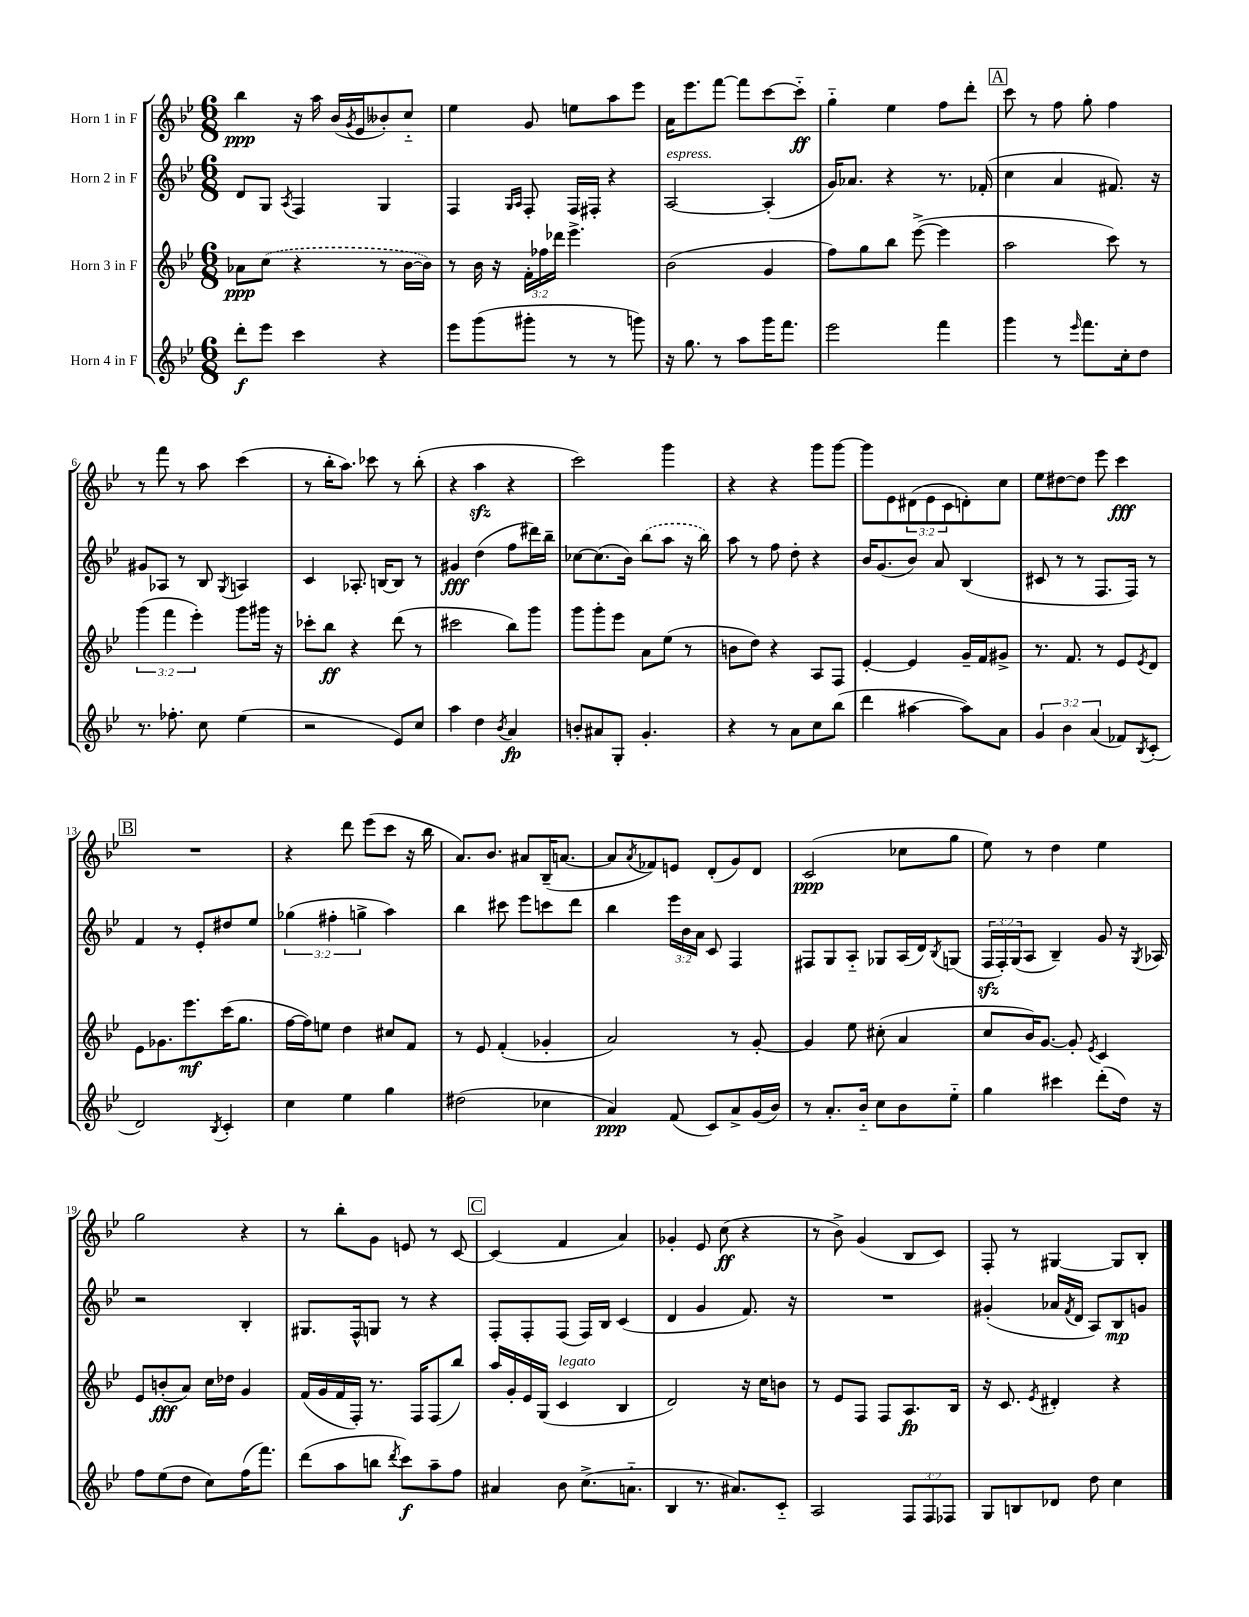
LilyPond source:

<<
\new StaffGroup <<
\new Staff = "s0" \with { instrumentName = "Horn 1 in F" } {
    \clef treble \key bes \major \numericTimeSignature \time 6/8 \override Staff.TupletNumber.text = #tuplet-number::calc-fraction-text
    bes''4\ppp r16 a''16 bes'16( \acciaccatura { g'8 } ees'16 beses'8-.) c''8-_ |
    ees''4 g'8 e''8 a''8 ees'''8 |
    a'16 ees'''8. f'''8~ f'''8 c'''8~ c'''8-_\ff |
    g''4-_ ees''4 f''8 d'''8-. |
    \mark \markup { \box "A" } c'''8 r8 f''8 g''8-. f''4 |
    r8 f'''8 r8 a''8 c'''4( |
    r8 bes''16-. a''8.) ces'''8 r8 bes''8-.( |
    r4 a''4\sfz r4 |
    c'''2) g'''4 |
    r4 r4 g'''8 g'''8~ |
    g'''8 ees'8 \tuplet 3/2 { dis'8( ees'8 c'8 } d'8-.) c''8 |
    ees''8 dis''8~ dis''8 ees'''8 c'''4\fff |
    \mark \markup { \box "B" } R2. |
    r4 d'''8 ees'''8( c'''8 r16 bes''16 |
    a'8.) bes'8. ais'8 bes16--( a'8.~ |
    a'8 \acciaccatura { a'8 } fes'8) e'8 d'8-.( g'8) d'8 |
    c'2\ppp( ces''8 g''8 |
    ees''8) r8 d''4 ees''4 |
    g''2 r4 |
    r8 bes''8-. g'8 e'8 r8 c'8~ |
    \mark \markup { \box "C" } c'4( f'4 a'4) |
    ges'4-. ees'8 c''8\ff( r4 |
    r8 bes'8->) g'4( bes8 c'8) |
    f8-. r8 gis4~ gis8 bes8-. \bar "|." |
}
\new Staff = "s1" \with { instrumentName = "Horn 2 in F" } {
    \clef treble \key bes \major \numericTimeSignature \time 6/8 \override Staff.TupletNumber.text = #tuplet-number::calc-fraction-text
    d'8 g8 \acciaccatura { a8 } f4 g4 |
    f4 \grace { g16 a16 } f8-. f16 fis16-. r4 |
    a2~^\markup { \italic "espress." } a4-.( |
    g'16) aes'8. r4 r8. fes'16-.( |
    \mark \markup { \box "A" } c''4 a'4 fis'8.) r16 |
    gis'8 aes8 r8 bes8 \acciaccatura { g8 } a4 |
    c'4 aes8.-. b16~ b8 r8 |
    gis'4\fff d''4( f''8 dis'''16) bes''16-- |
    ces''8~ ces''8.( bes'16) \once \slurDashed bes''8( a''8 r16 bes''16) |
    a''8 r8 f''8 d''8-. r4 |
    bes'16 g'8.( bes'8) a'8 bes4( |
    cis'8 r8 r8 f8. f16) r8 |
    \mark \markup { \box "B" } f'4 r8 ees'8-. dis''8 ees''8 |
    \tuplet 3/2 { ges''4( fis''4-. g''4-> } a''4) |
    bes''4 cis'''8 ees'''8 c'''8 d'''8 |
    bes''4 \tuplet 3/2 { ees'''16 bes'16 a'16 } c'8 f4 |
    fis8 g8 a8-_ ges8 a16( d'16) \acciaccatura { bes8 } g8( |
    \tuplet 3/2 { f16\sfz f16-.) g16( } a8 bes4--) g'8 r16 \acciaccatura { g8 } aes16 |
    r2 bes4-. |
    gis8. f16-^ g8 r8 r4 |
    \mark \markup { \box "C" } f8-. f8-. f8( f16) bes16 c'4( |
    d'4 g'4 f'8.) r16 |
    R2. |
    gis'4-.( aes'16 \acciaccatura { f'8 } d'16 a8) bes8\mp g'8 \bar "|." |
}
\new Staff = "s2" \with { instrumentName = "Horn 3 in F" } {
    \clef treble \key bes \major \numericTimeSignature \time 6/8 \override Staff.TupletNumber.text = #tuplet-number::calc-fraction-text
    aes'8\ppp \once \slurDashed c''8( r4 r8 bes'16~ bes'16) |
    r8 bes'16 r16 \tuplet 3/2 { f'16-. fes''16 des'''16 } ees'''4.-> |
    bes'2( g'4 |
    f''8) g''8 bes''8 ees'''8~->( ees'''4 |
    \mark \markup { \box "A" } a''2 c'''8) r8 |
    \tuplet 3/2 { g'''4( f'''4 ees'''4-.) } g'''8 gis'''16 r16 |
    ces'''8-. bes''8\ff r4 d'''8( r8 |
    cis'''2 bes''8) g'''8 |
    g'''8 g'''8-. ees'''8 a'8 ees''8( r8 |
    b'8 d''8) r4 a8 f8 |
    ees'4~-. ees'4 g'16-- f'16 gis'8-> |
    r8. f'8. r8 ees'8 \acciaccatura { ees'8 } d'8 |
    \mark \markup { \box "B" } ees'8 ges'8. ees'''8.\mf c'''16( g''8. |
    f''16~ f''16) e''8 d''4 cis''8 f'8 |
    r8 ees'8 f'4-.( ges'4-. |
    a'2) r8 g'8~-. |
    g'4 ees''8 cis''8-.( a'4 |
    c''8 bes'16) g'8.~ g'8-. \acciaccatura { ees'8 } c'4 |
    ees'8 b'8-.\fff( a'8) c''16 des''16 g'4 |
    f'16( g'16 f'16 f16-.) r8. f16 f8( bes''8) |
    \mark \markup { \box "C" } a''16 g'16-. ees'16 g16( c'4^\markup { \italic "legato" } bes4 |
    d'2) r16 c''16 b'8 |
    r8 ees'8 f8 f8 a8.\fp bes16 |
    r16 c'8. \acciaccatura { ees'8 } dis'4-. r4 \bar "|." |
}
\new Staff = "s3" \with { instrumentName = "Horn 4 in F" } {
    \clef treble \key bes \major \numericTimeSignature \time 6/8 \override Staff.TupletNumber.text = #tuplet-number::calc-fraction-text
    d'''8-.\f ees'''8 c'''4 r4 |
    ees'''8 g'''8( gis'''8-. r8 r8 g'''8) |
    r16 g''8. r8 a''8 g'''16 f'''8. |
    ees'''2 f'''4 |
    \mark \markup { \box "A" } g'''4 r8 \grace { ees'''16 } f'''8. c''16-. d''8 |
    r8. fes''8.-. c''8 ees''4( |
    r2 ees'8) c''8 |
    a''4 d''4 \acciaccatura { bes'8 } a'4\fp |
    b'8-. ais'8 g8-. g'4.-. |
    r4 r8 a'8 c''8 bes''8( |
    d'''4 ais''4~ ais''8) a'8 |
    \tuplet 3/2 { g'4 bes'4 a'4( } fes'8) \acciaccatura { bes8 } c'8-.( |
    \mark \markup { \box "B" } d'2) \acciaccatura { bes8 } c'4-. |
    c''4 ees''4 g''4 |
    dis''2( ces''4 |
    a'4\ppp) f'8( c'8) a'8-> g'16( bes'16) |
    r8 a'8.-. bes'16-_ c''8 bes'8 ees''8-_ |
    g''4 cis'''4 d'''8-.( d''16) r16 |
    f''8 ees''8( d''8 c''8) f''16( f'''8.) |
    d'''8( a''8 b''8 \acciaccatura { d'''8 } c'''8\f) a''8-- f''8 |
    \mark \markup { \box "C" } ais'4 bes'8 c''8.->( a'8.-_ |
    bes4 r8. ais'8.) c'8-_ |
    a2 \tuplet 3/2 { f8 f8 fes8 } |
    g8 b8 des'8 d''8 c''4 \bar "|." |
}
>>
>>
